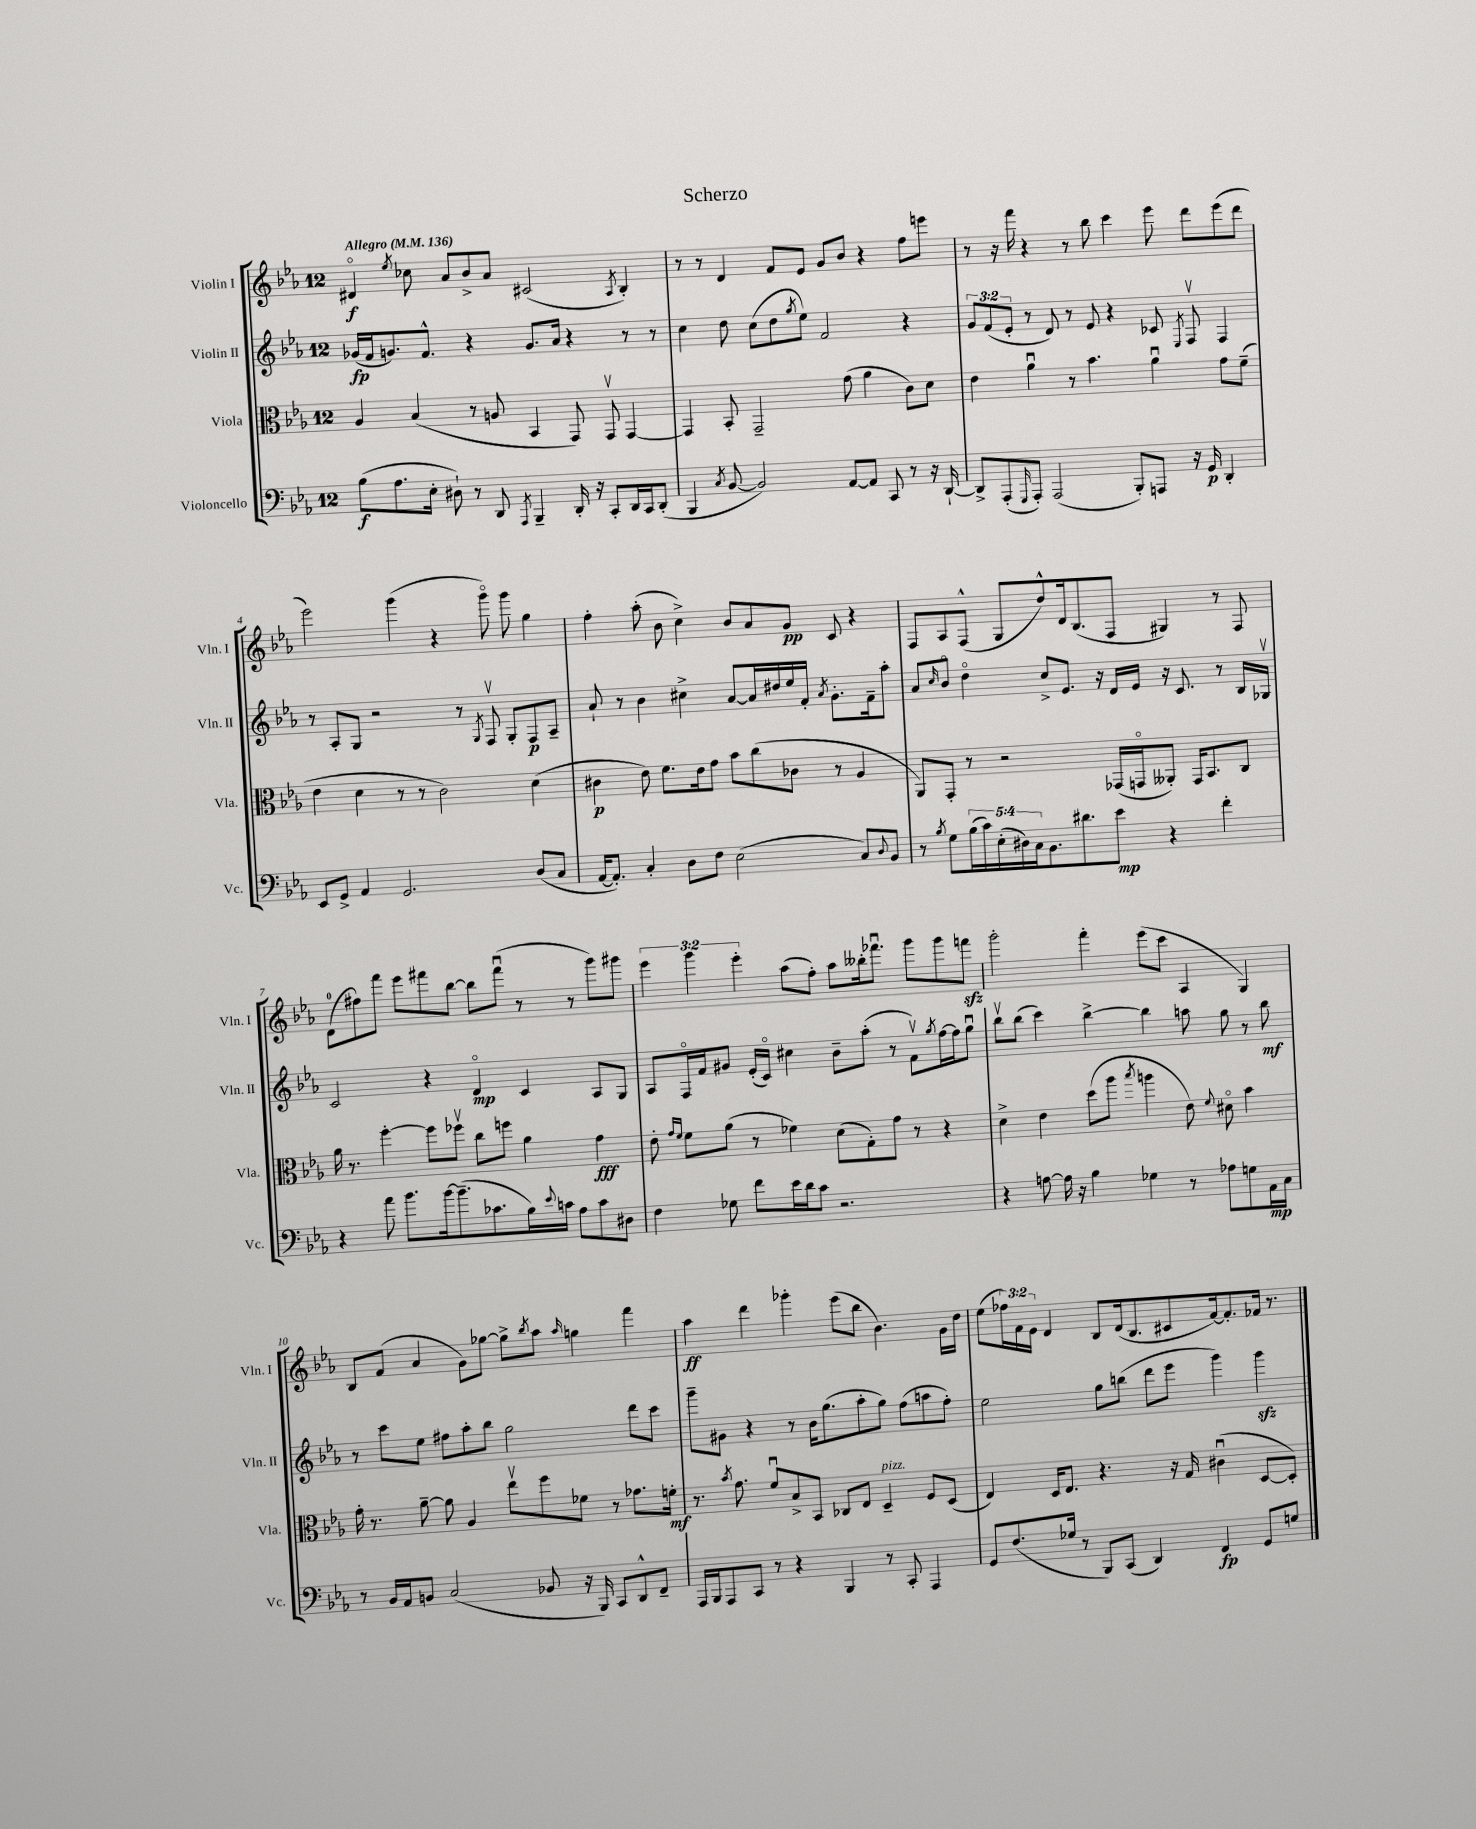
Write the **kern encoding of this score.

**kern	**dynam	**kern	**dynam	**kern	**dynam	**kern	**dynam
*part4	*part4	*part3	*part3	*part2	*part2	*part1	*part1
*staff4	*staff4	*staff3	*staff3	*staff2	*staff2	*staff1	*staff1
*I"Violoncello	*	*I"Viola	*	*I"Violin II	*	*I"Violin I	*
*I'Vc.	*	*I'Vla.	*	*I'Vln. II	*	*I'Vln. I	*
*clefF4	*	*clefC3	*	*clefG2	*	*clefG2	*
*k[b-e-a-]	*	*k[b-e-a-]	*	*k[b-e-a-]	*	*k[b-e-a-]	*
*M12/8	*	*M12/8	*	*M12/8	*	*M12/8	*
*MM136	*	*MM136	*	*MM136	*	*MM136	*
=1	=1	=1	=1	=1	=1	=1	=1
!	!	!	!	!	!	!LO:TX:a:B:t=Allegro	!
(8B-\L	f	4A-/	.	(16g-X/LL	fp	4d#X/	f
.	.	.	.	16f/J	.	.	.
8.A-\	.	.	.	8.gn/)	.	.	.
.	.	.	.	.	.	8qee-/	.
.	.	(4B-/	.	.	.	8cc-X\	.
16E-'\Jk	.	.	.	8.f^^/J	.	.	.
8D#X`\)	.	.	.	.	.	8a-/L	.
8r	.	8r	.	4r	.	8b-^/	.
8DD/	.	8An/	.	.	.	8a-/J	.
8qAAA-/	.	.	.	.	.	.	.
4BBB-~/	.	4BB-/	.	8.g/L	.	(2c#X/	.
.	.	.	.	16a-/Jk	.	.	.
16DD'/	.	8GG/)	.	4r	.	.	.
16r	.	.	.	.	.	.	.
8CC'/L	.	8GGv/	.	.	.	.	.
.	.	.	.	.	.	8qA-/	.
16DD/L	.	[4GG/	.	8r	.	4B-'/)	.
16CC/J	.	.	.	.	.	.	.
(8DD'/J	.	.	.	8r	.	.	.
=2	=2	=2	=2	=2	=2	=2	=2
4BBB-/	.	4GG/]	.	4cc\	.	8r	.
.	.	.	.	.	.	8r	.
8qC/	.	.	.	.	.	.	.
[8BB-/	.	8BB-'/	.	8dd\	.	4d/	.
2BB-/])	.	2GG~/	.	(8cc\L	.	.	.
.	.	.	.	8dd\	.	8f/L	.
.	.	.	.	8qgg/	.	.	.
.	.	.	.	8ee-\J)	.	8e-/J	.
.	.	.	.	2f/	.	8g/L	.
[8AA-/L	.	(8g\	.	.	.	8b-/J	.
8AA-/J]	.	4a-\	.	.	.	4r	.
8CC/	.	.	.	.	.	.	.
8r	.	8c\L)	.	4r	.	8ff\L	.
16r	.	8d\J	.	.	.	8eeen\J	.
[16DD`/	.	.	.	.	.	.	.
=3	=3	=3	=3	=3	=3	=3	=3
8DD^/L]	.	4e-\	.	12g/L	.	8r	.
.	.	.	.	(12f/	.	.	.
(8AAA-'/	.	.	.	.	.	16r	.
.	.	.	.	12e-'/J	.	.	.
.	.	.	.	.	.	16fff\	.
16qqGGG/	.	.	.	.	.	.	.
8AAA-'/J)	.	4a-u\	.	8r	.	4r	.
(2AAA-/	.	.	.	8d/)	.	.	.
.	.	8r	.	8r	.	8r	.
.	.	4.b-\	.	8e-/	.	8bb-\	.
.	.	.	.	4r	.	4ccc\	.
8BBB-'/L)	.	.	.	.	.	.	.
8AAAn/J	.	4a-u\	.	8c-X/	.	8eee-\	.
.	.	.	.	8qE-/	.	.	.
16r	.	.	.	8Fv/	.	8ddd\L	.
16GG/	p	.	.	.	.	.	.
4DD'/	.	8g\L	.	4F/	.	(8eee-\	.
.	.	(8f~\J	.	.	.	8ddd\J	.
!!LO:LB:g=z
=4	=4	=4	=4	=4	=4	=4	=4
8EE-/L	.	4e-\	.	8r	.	2eee-\)	.
8GG^/J	.	.	.	8A-'/L	.	.	.
4AA-/	.	4d\	.	8G/J	.	.	.
.	.	.	.	2r	.	.	.
2.GG/	.	8r	.	.	.	(4ggg\	.
.	.	8r	.	.	.	.	.
.	.	2c\)	.	.	.	4r	.
.	.	.	.	8r	.	.	.
.	.	.	.	8qG/	.	.	.
.	.	.	.	8Fv/	.	8ggg\)	.
.	.	.	.	8G'/L	.	8ggg\	.
(8D/L	.	(4d\	.	8F/	p	4gg\	.
8C/J	.	.	.	8A-~/J	.	.	.
=5	=5	=5	=5	=5	=5	=5	=5
[16AA-/KL	.	4c#X\	p	8a-`/	.	4ff'\	.
8.AA-'/J])	.	.	.	.	.	.	.
.	.	.	.	8r	.	.	.
4C'/	.	8e-\)	.	4b-\	.	(8aa-'\	.
.	.	8.f\L	.	.	.	8b-\	.
8D\L	.	.	.	4cc#X^\	.	4cc^\)	.
.	.	16e-\k	.	.	.	.	.
8F\J	.	8g\J	.	.	.	.	.
(2E-\	.	8b-\L	.	[8a-/L	.	8b-/L	.
.	.	(8cc\	.	16a-/L]	.	8a-/	.
.	.	.	.	16dd#X/	.	.	.
.	.	8c-X\J	.	16ee-/	.	8g/J	pp
.	.	.	.	16f'/JJ	.	.	.
.	.	.	.	8qa-/	.	.	.
.	.	8r	.	8.g'\L	.	8c/	.
8C/L)	.	4A-/	.	.	.	4r	.
.	.	.	.	16f~\k	.	.	.
8qqD/	.	.	.	.	.	.	.
8BB-/J	.	.	.	8aa-'\J	.	.	.
=6	=6	=6	=6	=6	=6	=6	=6
8r	.	8AA-/L)	.	8a-/L	.	8F/L	.
8qB-/	.	.	.	16qqcc/	.	.	.
8G\L	.	8GG'/J	.	8b-/J	.	8A-/	.
(20B-\L	.	8r	.	4dd\	.	(8F^^/J	.
20c\)	.	.	.	.	.	.	.
(20E-'\	.	.	.	.	.	.	.
.	.	2r	.	.	.	8G/L	.
20D#X\)	.	.	.	.	.	.	.
20C\J	.	.	.	.	.	.	.
8.BB-\	.	.	.	8cc^/L	.	8dd^^/)	.
.	.	.	.	8.e-/J	.	16d/k	.
8.d#X\	.	.	.	.	.	(8.B-/	.
.	.	.	.	16r	.	.	.
8e-\J	mp	(16GG-X/LL	.	16d/LL	.	8F/J	.
.	.	16GGn/J	.	16e-/JJ	.	.	.
4r	.	8AA--X'/J)	.	16r	.	4G#X/)	.
.	.	.	.	8.c/	.	.	.
.	.	16GG/KL	.	.	.	.	.
.	.	8.BB-/	.	.	.	.	.
4f'\	.	.	.	8r	.	8r	.
.	.	8C/J	.	16B-/LL	.	8F/	.
.	.	.	.	16G-Xv/JJ	.	.	.
!!LO:LB:g=z
=7	=7	=7	=7	=7	=7	=7	=7
4r	.	16a-\	.	2c/	.	(8d\L	.
.	.	8.r	.	.	.	.	.
.	.	.	.	.	.	8ff#X\)	.
8a-\	.	[4ff'\	.	.	.	8fff\J	.
8.b-\L	.	.	.	.	.	8eee-\L	.
.	.	8ff\L]	.	4r	.	8fff#X\	.
[16b-\k	.	.	.	.	.	.	.
(8.b-~\]	.	8ff-Xv\J	.	.	.	[8bb-\J	.
.	.	8cc\L	.	4d/	mp	8bb-\L]	.
8.c-X\	.	.	.	.	.	.	.
.	.	8ffn\J	.	.	.	(8fff#u\J	.
16B-\L)	.	4a-\	.	4c/	.	8r	.
8qqe-/	.	.	.	.	.	.	.
16cn\JJ	.	.	.	.	.	.	.
8A-\L	.	.	.	.	.	8r	.
8c\	.	4g\	fff	8A-/L	.	8ggg\L)	.
8D#X\J	.	.	.	8G/J	.	8ggg#X\J	.
=8	=8	=8	=8	=8	=8	=8	=8
4F\	.	8e-'\	.	8A-/L	.	6eee-\	.
.	.	16qqg/LL	.	.	.	.	.
.	.	16qqf/JJ	.	.	.	.	.
.	.	8f\L	.	16F/L	.	.	.
.	.	.	.	.	.	6ggg\	.
.	.	.	.	16f/J	.	.	.
8G-X\	.	(8a-\J	.	8g#X/J	.	.	.
.	.	.	.	.	.	6eee-'\	.
8f\L	.	8r	.	(16e-'/LL	.	.	.
.	.	.	.	16c/JJ)	.	.	.
16e-\L	.	4f-X\)	.	4cc#X\	.	(8aa-\L	.
16d\J	.	.	.	.	.	.	.
8c\J	.	.	.	.	.	8ff'\J)	.
2.r	.	(8d\L	.	8b-~\L	.	8aa-\L	.
.	.	8G'\)	.	(8aa-'\J	.	16bb--X'\k	.
.	.	.	.	.	.	8.fff-Xu\J	.
.	.	8g\J	.	8r	.	.	.
.	.	8r	.	8fv\L)	.	8ggg\L	.
.	.	.	.	8qgg/	.	.	.
.	.	4r	.	[16ff\L	.	8ggg\	.
.	.	.	.	16ff\J]	.	.	.
.	.	.	.	8ggu\J	.	8fffnzz\J	.
=9	=9	=9	=9	=9	=9	=9	=9
4r	.	4d^\	.	8bb-v\L	.	2ggg'\	.
.	.	.	.	(8bb-\J	.	.	.
[8An\	.	4e-\	.	4ccc\)	.	.	.
16A\]	.	.	.	.	.	.	.
16r	.	.	.	.	.	.	.
4B-\	.	(8dd\L	.	[4bb-^\	.	4fff'\	.
.	.	8aa-\J	.	.	.	.	.
.	.	8qbb-/	.	.	.	.	.
4G-X\	.	4aan\	.	4bb-\]	.	(8eee-\L	.
.	.	.	.	.	.	8ccc\J	.
8r	.	8e-\)	.	8aan\	.	4A-/	.
.	.	8qqf/	.	.	.	.	.
8A-X\L	.	8d#X\	.	8gg\	.	.	.
8Gn\	.	4b-\	.	8r	.	4G/)	.
16AA-\L	mp	.	.	8bb-\	mf	.	.
16C\JJ	.	.	.	.	.	.	.
!!LO:LB:g=z
=10	=10	=10	=10	=10	=10	=10	=10
8r	.	16g'\	.	8r	.	8B-/L	.
.	.	8.r	.	.	.	.	.
16BB-/LL	.	.	.	8ccc\L	.	(8f/J	.
16AA-/J	.	.	.	.	.	.	.
8BBn/J	.	[8a-~\	.	8ee-\J	.	4a-/	.
(2C/	.	8a-\]	.	8ff#X\L	.	.	.
.	.	4A-/	.	8aa-'\	.	8g\L)	.
.	.	.	.	8bb-\J	.	[8gg-X\J	.
.	.	8ee-v\L	.	2gg\	.	8gg-^\L]	.
.	.	.	.	.	.	8qbb-/	.
8BB-X/	.	8ff\	.	.	.	8aa-\J	.
.	.	.	.	.	.	16qqaa-/	.
16r	.	8f-X\J	.	.	.	4ggn\	.
16BBB-/)	.	.	.	.	.	.	.
8CC/L	.	8r	.	.	.	.	.
8DD^^/	.	8.g-X\L	.	8ddd\L	.	4fff\	.
8FF~/J	.	.	.	8ccc\J	.	.	.
.	.	16fn'\Jk	mf	.	.	.	.
=11	=11	=11	=11	=11	=11	=11	=11
16AAA-/LL	.	8.r	.	8ggg~\L	.	4aa-\	ff
16BBB-/J	.	.	.	.	.	.	.
8AAA-/	.	.	.	8g#X\J	.	.	.
.	.	8qb-/	.	.	.	.	.
.	.	8.g\	.	.	.	.	.
8CC/J	.	.	.	4r	.	4ddd\	.
8r	.	8fu/L	.	.	.	.	.
4r	.	8B-^/	.	8r	.	4ggg-X'\	.
.	.	8BB-/J	.	16b-\KL	.	.	.
.	.	.	.	(8.gg\	.	.	.
4BBB-/	.	8C-X/L	.	.	.	(8eee-\L	.
.	.	8E-/J	.	8aa-'\	.	8bb-\J	.
!	!	!LO:TX:a:i:t=pizz.	!	!	!	!	!
8r	.	4D~/	.	8gg\J)	.	4.b-\)	.
8CC'/	.	.	.	(8ff\L	.	.	.
4AAA-/	.	8F/L	.	8aan\	.	.	.
.	.	(8D/J	.	8ff'\J)	.	16g\LL	.
.	.	.	.	.	.	16dd\JJ	.
=12	=12	=12	=12	=12	=12	=12	=12
8GG/L	.	4E-/)	.	2ee-\	.	(8ee-\L	.
(8.F/	.	.	.	.	.	24ff-X\L)	.
.	.	.	.	.	.	24f\	.
.	.	.	.	.	.	24e-\JJ	.
.	.	16D/KL	.	.	.	4d/	.
16G-X/Jk	.	8.E-/J	.	.	.	.	.
8r	.	.	.	.	.	.	.
8BBB-/L)	.	4.r	.	8gg\L	.	8B-/L	.
(8CC/J	.	.	.	(8bbn\J	.	(16d/k	.
.	.	.	.	.	.	8.B-/	.
4DD/)	.	.	.	8ddd\L	.	.	.
.	.	16r	.	8eee-\J	.	8c#X/	.
.	.	16G/	.	.	.	.	.
4FF/	fp	(4c#Xu\	.	4ggg\)	.	[16f/k)	.
.	.	.	.	.	.	8.f'/]	.
8GG/L	.	[8D/L	.	4gggzz\	.	16f-X/Jk	.
.	.	.	.	.	.	8.r	.
8Gn/J	.	8D'/J])	.	.	.	.	.
==	==	==	==	==	==	==	==
*-	*-	*-	*-	*-	*-	*-	*-
